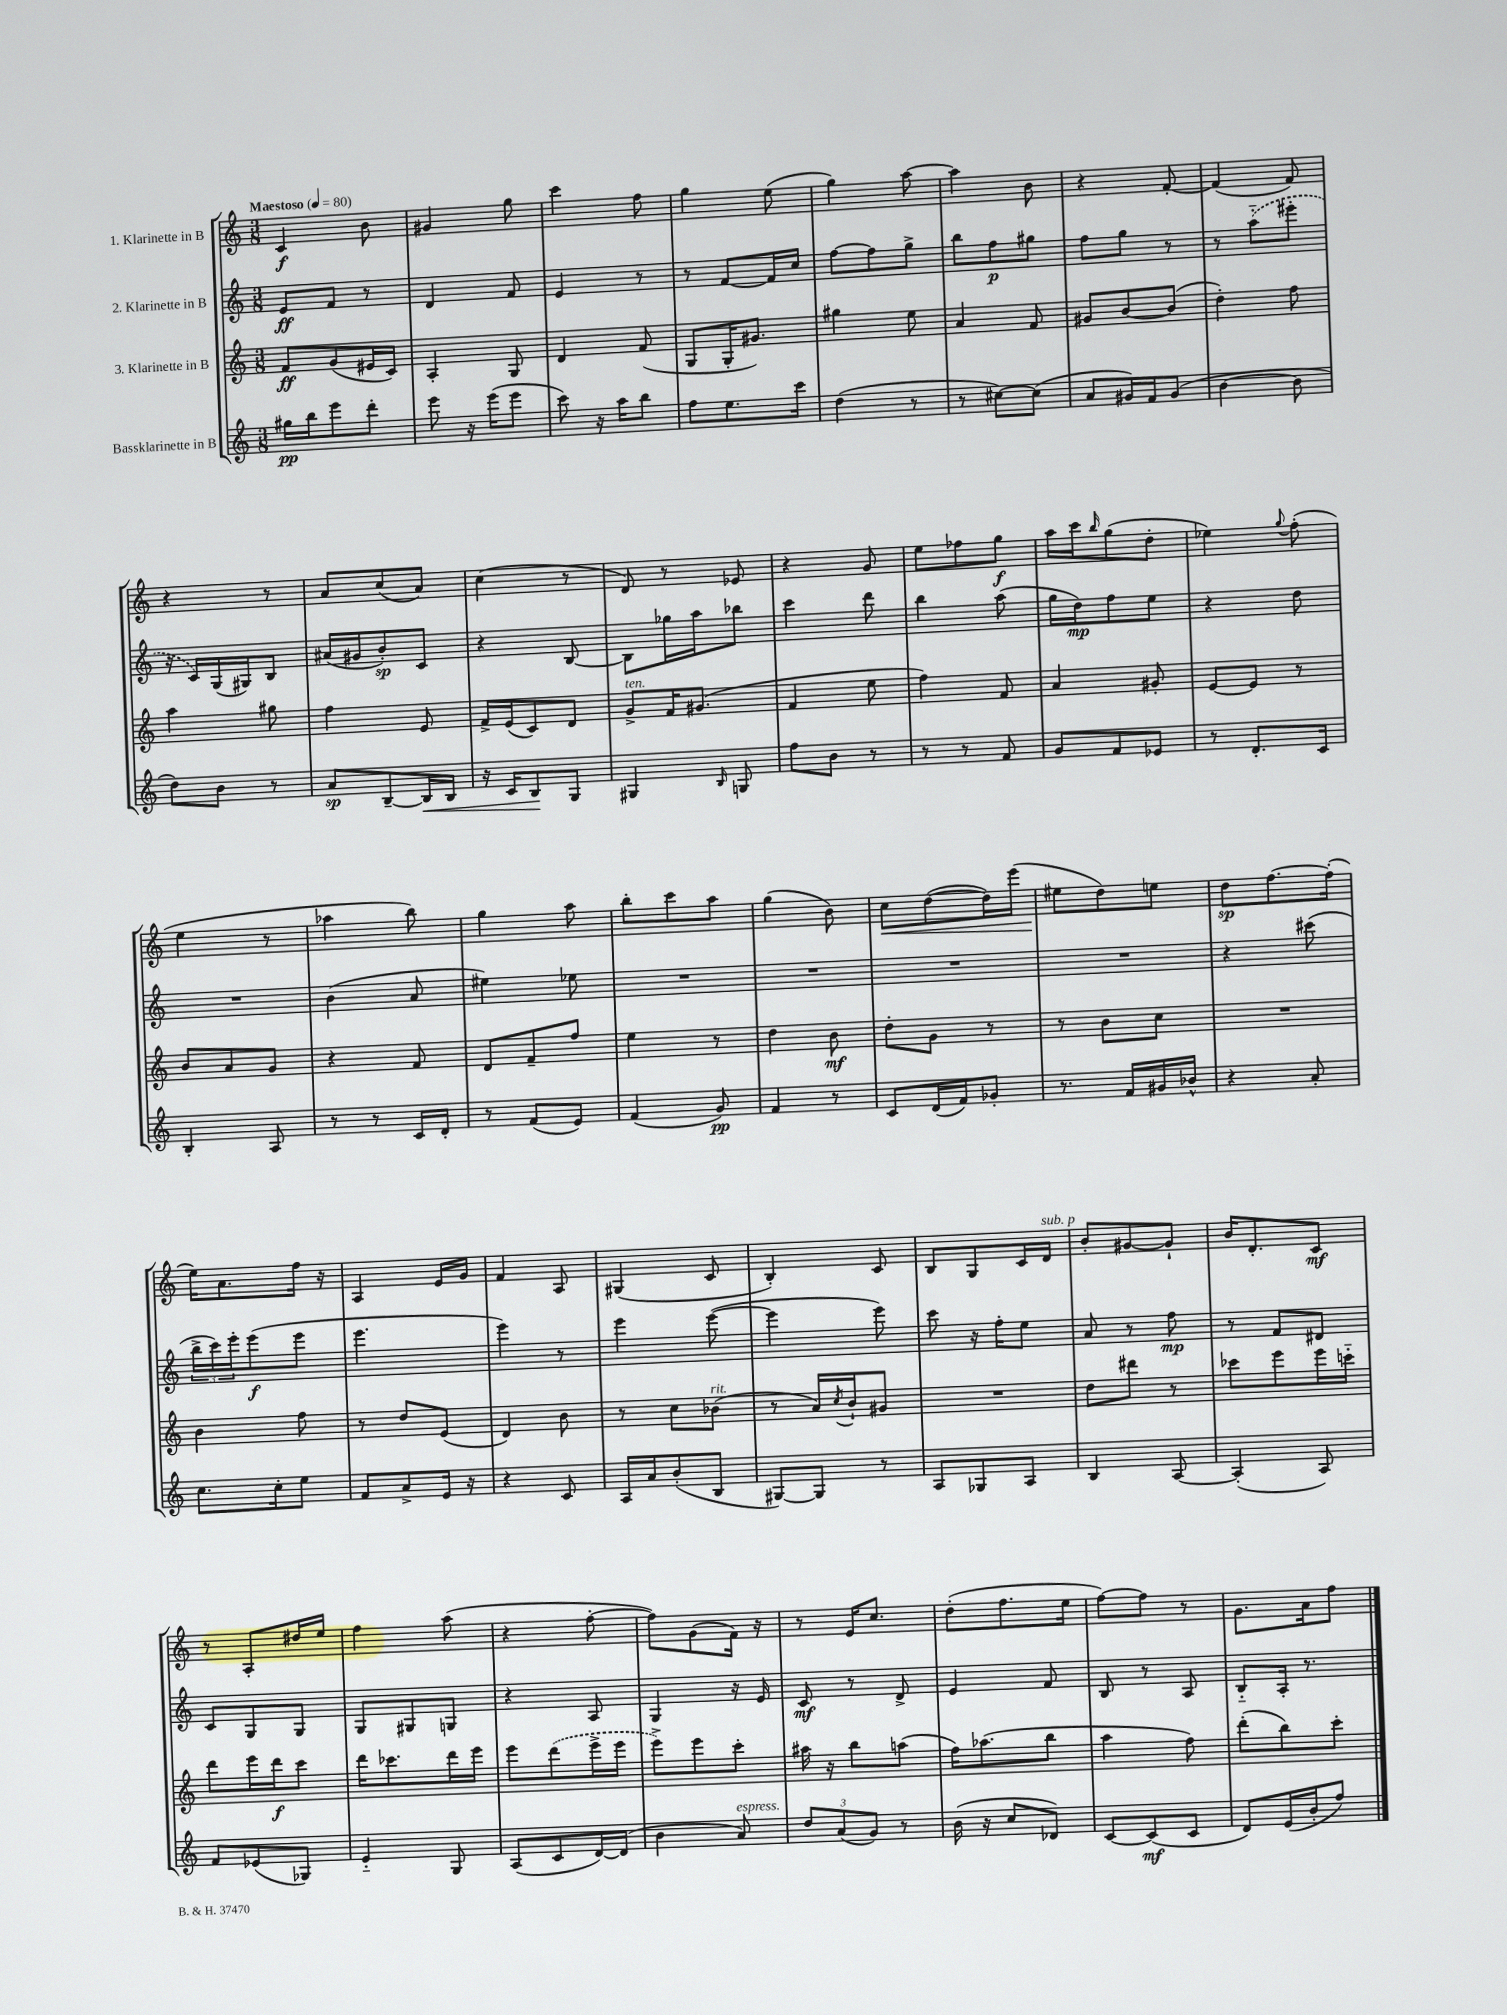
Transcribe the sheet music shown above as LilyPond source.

<<
\new StaffGroup <<
\new Staff = "s0" \with { instrumentName = "1. Klarinette in B" } {
    \clef treble \key c \major \numericTimeSignature \time 3/8 \tempo "Maestoso" 4 = 80
    c'4\f b'8 |
    gis'4 g''8 |
    c'''4 f''8 |
    g''4 e''8( |
    g''4) a''8~ |
    a''4 b'8 |
    r4 f'8~-. |
    f'4( f'8) |
    r4 r8 |
    a'8 c''8( a'8) |
    c''4( r8 |
    d'8) r8 ees'8 |
    r4 g'8 |
    e''8 fes''8 g''8\f |
    a''16 c'''16 \grace { b''16 } g''8( d''8-. |
    ees''4) \appoggiatura { g''8 } f''8-.( |
    e''4 r8 |
    aes''4 b''8) |
    g''4 a''8 |
    b''8-. c'''8 a''8 |
    g''4( b'8) |
    c''8\< d''8~( d''16) e'''16( |
    eis''8\! d''8) e''8 |
    d''8\sp f''8.~ f''16-.( |
    e''16) a'8. f''16 r16 |
    a4 e'16 g'16 |
    f'4 a8 |
    gis4( c'8 |
    b4-.) c'8 |
    b8 g8 c'16 d'16^\markup { \italic "sub. p" } |
    b'8-. gis'8~ gis'8-! |
    b'16 d'8.-. c'8\mf |
    r8 a8-. dis''16 e''16 |
    f''4 a''8( |
    r4 f''8~-. |
    f''8) g'8( f'16) r16 |
    r8 e'16 c''8. |
    d''8-.( f''8. e''16 |
    f''8~) f''8 r8 |
    g'8. a'16 f''8 \bar "|." |
}
\new Staff = "s1" \with { instrumentName = "2. Klarinette in B" } {
    \clef treble \key c \major \numericTimeSignature \time 3/8
    e'8\ff f'8 r8 |
    d'4 f'8 |
    e'4 r8 |
    r8 f'8~ f'16 c''16 |
    f''8~ f''8 g''8-> |
    b''8 f''8\p gis''8 |
    f''8 g''8 r8 |
    r8 \once \slurDashed a''8-_( eis'''8-. |
    r16 c'16) g16( gis16) b8 |
    ais'16( gis'16 b'8-.\sp) c'8 |
    r4 b8~ |
    b8 ges''16 a''16 bes''8 |
    c'''4 d'''8 |
    b''4 a''8( |
    g''16 d''16\mp) f''8 e''8 |
    r4 d''8 |
    R4. |
    b'4( a'8 |
    eis''4) ees''8 |
    R4. |
    R4. |
    R4. |
    R4. |
    r4 cis'''8( |
    \tuplet 3/2 { b''16-> c'''16) e'''16-. } e'''8\f( e'''8 |
    e'''4. |
    e'''4) r8 |
    e'''4 e'''8~( |
    e'''4 e'''8) |
    c'''8 r16 f''16-. e''8 |
    a'8 r8 f''8\mp |
    r8 f'8 dis'8 |
    c'8 g8 g8 |
    g8 gis8 g8 |
    r4 a8 |
    g4 r16 e'16 |
    c'8\mf r8 d'8-> |
    e'4 f'8 |
    b8 r8 a8 |
    b8-_ a16-. r8. \bar "|." |
}
\new Staff = "s2" \with { instrumentName = "3. Klarinette in B" } {
    \clef treble \key c \major \numericTimeSignature \time 3/8
    f'8\ff g'8( eis'16 c'16) |
    a4-. g8 |
    d'4 f'8( |
    g8 g16-. gis'8.) |
    gis''4 e''8 |
    a'4 f'8 |
    gis'8 b'8~ b'8( |
    d''4-.) f''8 |
    a''4 gis''8 |
    f''4 e'8 |
    f'16-> e'16( c'8) d'8 |
    g'8->^\markup { \italic "ten." } f'16 gis'8.( |
    f'4 e''8 |
    f''4) f'8 |
    a'4 gis'8-. |
    e'8~ e'8 r8 |
    b'8 a'8 g'8 |
    r4 f'8 |
    d'8 f'8-- f''8 |
    e''4 r8 |
    d''4 b'8\mf |
    d''8-. g'8 r8 |
    r8 b'8 c''8 |
    R4. |
    b'4 f''8 |
    r8 d''8 e'8( |
    d'4) b'8 |
    r8 c''8 bes'8^\markup { \italic "rit." }( |
    r8 a'16) \acciaccatura { c''8 } b'16-! gis'8 |
    R4. |
    d''8 dis'''8 r8 |
    ces'''8 e'''8 e'''16 c'''16-_ |
    d'''8 e'''16 d'''16\f c'''8 |
    d'''16 ces'''8. d'''16 e'''16 |
    e'''8 \once \slurDashed d'''8( e'''16-> e'''16 |
    e'''8->) e'''8 c'''8-. |
    ais''16 r16 b''8 a''8( |
    f''16) aes''8.( b''8 |
    a''4 f''8) |
    d'''8-.( b''8) c'''8-. \bar "|." |
}
\new Staff = "s3" \with { instrumentName = "Bassklarinette in B" } {
    \clef treble \key c \major \numericTimeSignature \time 3/8
    gis''16\pp b''16 e'''8 d'''8-. |
    e'''8 r16 e'''16( e'''8 |
    c'''8) r16 a''16 b''8 |
    f''8 e''8. c'''16 |
    d''4( r8 |
    r8 cis''8~) cis''8( |
    a'8 gis'16) f'16 gis'8( |
    b'4~ b'8 |
    d''8) b'8 r8 |
    a'8\sp b8~-- b16\< b16 |
    r16 c'16 b8\! g8 |
    gis4 \grace { b16 } g8 |
    f''8 b'8 r8 |
    r8 r8 f'8 |
    g'8 f'8 ees'8 |
    r8 d'8.-. c'16 |
    b4-. a8 |
    r8 r8 c'16 d'16-. |
    r8 f'8( e'8) |
    f'4( g'8\pp) |
    f'4 r8 |
    c'8 d'16( f'16) ges'8-. |
    r8. f'16 gis'16 bes'16-^ |
    r4 a'8-. |
    c''8. c''16-. e''8 |
    f'8 a'8-> e'16 r16 |
    r4 c'8 |
    a16 a'16 b'8-.( b8 |
    gis8~) gis8 r8 |
    a8 ges8 a8 |
    b4 a8~ |
    a4-.( a8) |
    f'8 ees'8( ges8) |
    e'4-_ g8 |
    a8( c'8 d'16~) d'16( |
    b'4 a'8^\markup { \italic "espress." }) |
    \tuplet 3/2 { d''8 a'8( g'8) } r8 |
    b'16( r16 c''8 des'8) |
    c'8~ c'8\mf( c'8 |
    d'8) e'16( b'16-. f''8) \bar "|." |
}
>>
>>
\layout { \context { \Score \remove "Bar_number_engraver" } }
